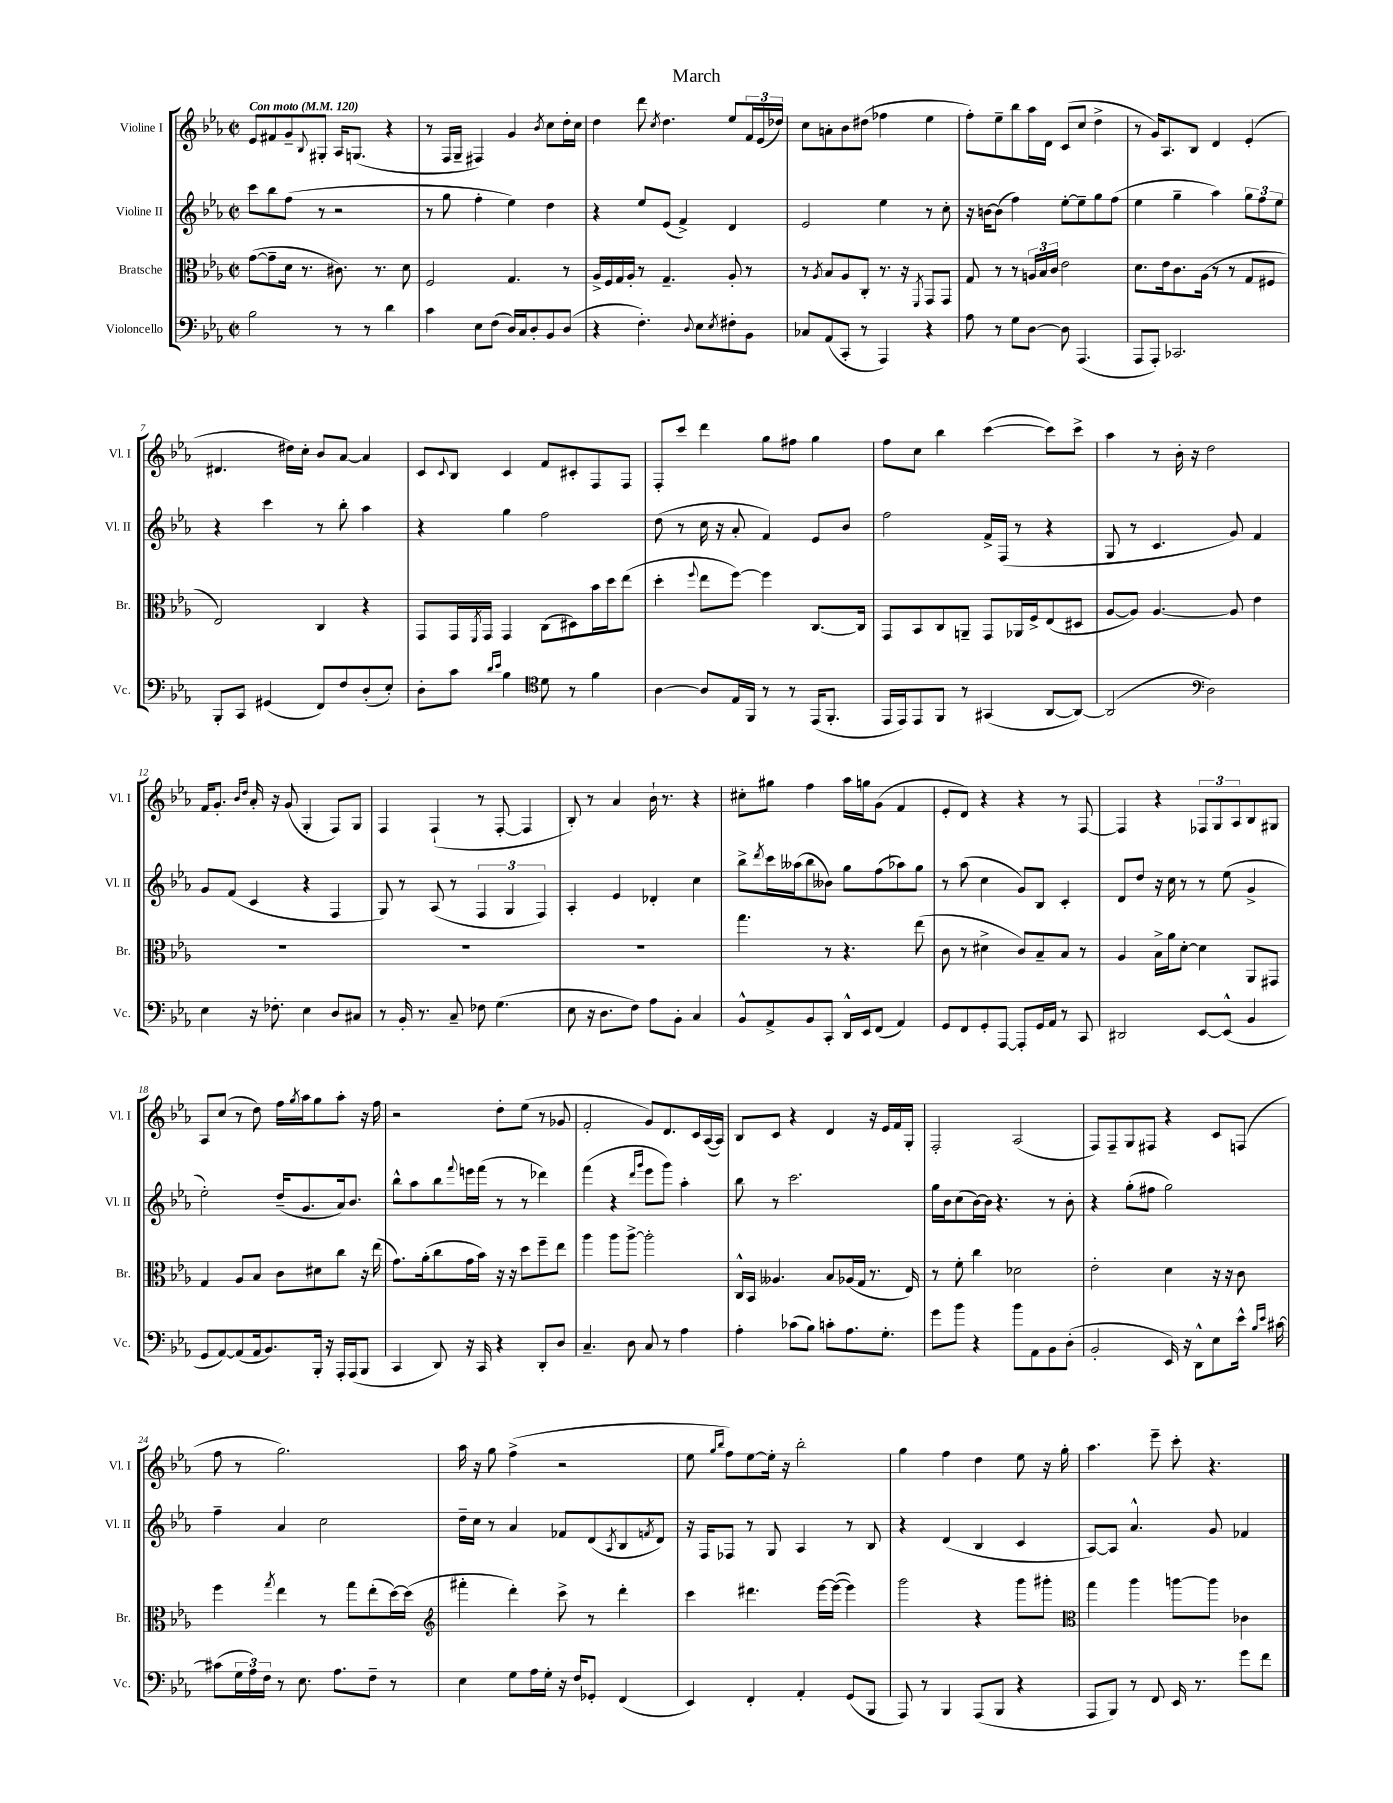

**kern	**kern	**kern	**kern
*staff4	*staff3	*staff2	*staff1
*clefF4	*clefC3	*clefG2	*clefG2
*k[b-e-a-]	*k[b-e-a-]	*k[b-e-a-]	*k[b-e-a-]
*M2/2	*M2/2	*M2/2	*M2/2
*met(c|)	*met(c|)	*met(c|)	*met(c|)
*MM120	*MM120	*MM120	*MM120
2B-	([8g	8ccc	8e-
.	8g~]	8bb-	8f#
.	16d	(8ff	8g~
.	8.r	.	.
.	.	.	8qqB-
.	.	8r	8G#'
8r	8.c#)	2r	16A-
.	.	.	(8.G
8r	.	.	.
.	8.r	.	.
4d	.	.	4r
.	8d	.	.
=	=	=	=
4c	2F	8r	8r
.	.	8gg	16F
.	.	.	16G~
8E-	.	4ff'	4F#)
(8F	.	.	.
16D)	4.G	4ee-)	4g
16C	.	.	.
8D'	.	.	.
.	.	.	8qb-
8BB-	.	4dd	8cc
(8D	8r	.	16dd'
.	.	.	16cc
=	=	=	=
4r	16A-^	4r	4dd
.	16F	.	.
.	16G	.	.
.	16A-'	.	.
4.F')	8r	8ee-	8ddd
.	.	.	8qcc
.	4.G~	(8e-	4.dd
.	.	4f^)	.
8qqD	.	.	.
8E-	.	.	.
8qE-	.	.	.
8F#'	8A-'	4d	8ee-
8BB-	8r	.	24f
.	.	.	(24e-
.	.	.	24dd-)
=	=	=	=
8C-	8r	2e-	8cc
.	8qA-	.	.
(8AA-	8B-	.	8a'
8CC'	8A-	.	8b-
8r	8C'	.	(8dd#
4AAA-)	8.r	4ee-	4ff-
.	16r	.	.
.	8qFF	.	.
4r	8GG	8r	4ee-
.	8GG	8cc'	.
=	=	=	=
8A-	8G	16r	8ff')
.	.	[16b	.
8r	8r	(8b]	8ee-~
8G	8r	4ff)	8bb-
[8D	24A	.	16aa-
.	24B-	.	.
.	.	.	16d
.	24c	.	.
8D]	2e-	[8ee-'	(8c
(4.AAA-	.	8ee-~]	8cc
.	.	8gg	4dd^
.	.	(8ff	.
=	=	=	=
8AAA-	8.d	4ee-	8r
8AAA-')	.	.	16g)
.	16e-	.	8.A-
2.CC-	8.c	4gg~	.
.	.	.	8B-
.	(16A-	.	.
.	8r	4aa-)	4d
.	8r	.	.
.	8G	12gg	(4e-'
.	.	12ff	.
.	8F#	.	.
.	.	12ee-	.
=	=	=	=
8BBB-'	2E-)	4r	4.d#
8CC	.	.	.
(4GG#	.	4ccc	.
.	.	.	16dd#)
.	.	.	16cc'
8FF)	4C	8r	8b-
8F	.	8bb-'	[8a-
(8D'	4r	4aa-	4a-]
8E-')	.	.	.
=	=	=	=
8D'	8GG	4r	8c
.	.	.	8qqc
8c	16GG	.	8B-
.	8qFF	.	.
.	16GG	.	.
16qqd	.	.	.
16qqe-	.	.	.
4B-	4GG	4gg	4c
*clefC4	*	*	*
8d	(8C	2ff	8f
8r	8D#)	.	8c#'
4f	16b-	.	8F
.	16dd	.	.
.	(8ee-	.	8F
=	=	=	=
[4A-	4dd'	(8dd	8F'
.	.	8r	8ccc
.	8qqff	.	.
8A-]	8ee-	16cc	4ddd
.	.	16r	.
16E-	[8ff)	8a-'	.
16FF	.	.	.
8r	4ff]	4f)	8gg
8r	.	.	8ff#
(16EE-	[8.C	8e-	4gg
8.FF'	.	.	.
.	.	8b-	.
.	16C]	.	.
=	=	=	=
16EE-	8GG	2ff	8ff
16EE-)	.	.	.
8EE-	8BB-	.	8cc
8FF	8C	.	4bb-
8r	8AA~	.	.
(4GG#	8GG	16f^	([4ccc
.	.	(16F	.
.	16AA-	8r	.
.	16F^	.	.
[8AA-	(8E-	4r	8ccc])
8AA-_)	8D#	.	8ccc^
=	=	=	=
(2AA-]	[8A-	8G	4aa-
.	8A-])	8r	.
.	[4.A-	4.c	8r
.	.	.	16b-'
.	.	.	16r
*clefF4	*	*	*
2D)	.	.	2dd
.	8A-]	8g)	.
.	4e-	4f	.
=	=	=	=
4E-	1r	8g	16f
.	.	.	8.g'
.	.	(8f	.
.	.	.	16qqb-
.	.	.	16qqdd
16r	.	4c	16a-'
8.F-'	.	.	16r
.	.	.	(8g
4E-	.	4r	4G'
8D	.	4F	8F)
8C#	.	.	8G
=	=	=	=
8r	1r	8G)	4F
16BB-'	.	8r	.
8.r	.	.	.
.	.	(8A-	(4F`
8C~	.	8r	.
8F-	.	6F	8r
(4.G	.	.	[8F'
.	.	6G	.
.	.	.	4F]
.	.	6F)	.
=	=	=	=
8E-	1r	4A-'	8B-')
16r	.	.	8r
8.D	.	.	.
.	.	4e-	4a-
8F)	.	.	.
8A-	.	4d-'	16b-`
.	.	.	8.r
8BB-'	.	.	.
4C	.	4cc	4r
=	=	=	=
8BB-^^	4.gg	8bb-^	8cc#'
.	.	8qddd	.
8AA-^	.	16ccc	8gg#
.	.	(16aa--	.
8BB-	.	8bb-	4ff
8CC'	8r	8b--)	.
16DD^^	4.r	8gg	16aa-
16EE-	.	.	16gg
(8FF	.	(8ff	(8g
4AA-)	.	8aa-)	4f
.	(8ee-	8gg	.
=	=	=	=
8GG	8c	8r	8e-'
8FF	8r	(8aa-	8d)
8GG'	4d#^	4cc	4r
[8AAA-	.	.	.
8AAA-']	8c)	8g)	4r
16GG	8B-~	8B-	.
16AA-	.	.	.
8r	8B-	4c'	8r
8CC	8r	.	[8F
=	=	=	=
2DD#	4A-	8d	4F]
.	.	8dd	.
.	16B-^	16r	4r
.	16a-	16cc	.
.	[8d'	8r	.
[8EE-	4d]	8r	12F-
.	.	.	12G
(8EE-^^]	.	(8ee-	.
.	.	.	12A-
4BB-	8AA-	4g^	8B-
.	8GG#	.	8G#
=	=	=	=
8GG	4G	2ee-')	8A-
[8AA-)	.	.	(8cc
(8AA-]	8A-	.	8r
16AA-	8B-	.	8dd)
8.BB-)	.	.	.
.	8c	(16dd~	16ff
.	.	.	8qgg
.	.	8.g	16aa-
16BBB-'	8d#	.	8gg
16r	.	.	.
16AAA-'	8cc	16a-)	8aa-'
(16AAA-	.	8.b-	.
8BBB-	16r	.	16r
.	(16ee-	.	16ff
=	=	=	=
4CC	8.g)	8bb-^^	2r
.	.	8aa-	.
.	(16a-'	.	.
8DD)	8cc	8bb-	.
.	.	8qqfff	.
16r	16g	16eee	.
16CC	16b-)	(16fff	.
4r	16r	8r	8dd'
.	16r	.	.
.	8dd	8r	(8ee-
8DD'	8ff~	4ddd-)	8r
8D	8ee-	.	8g-
=	=	=	=
4.C~	4aa-	(4fff	2f'
.	8aa-	4r	.
8D	[8aa-^	.	.
.	.	16qqddd	.
.	.	16qqggg	.
8C	2aa-']	8eee-	8g)
8r	.	8ggg)	8.d
4A-	.	4aa-'	.
.	.	.	16c
.	.	.	([16A-
.	.	.	16A-])
=	=	=	=
4A-'	16C^^	8bb-	8B-
.	16BB-	.	.
.	4.A--	8r	8c
(8c-	.	2.ccc	4r
8B-)	.	.	.
8c'	8B-	.	4d
8.A-	(16A-	.	.
.	16G	.	.
.	8.r	.	16r
8.G'	.	.	16e-
.	.	.	16f
.	16E-)	.	16G'
=	=	=	=
8g	8r	16gg	2F'
.	.	16b-	.
8b-	8f'	(8cc	.
4r	4cc	[16b-)	.
.	.	16b-]	.
.	.	4.r	.
8b-	2d-	.	(2A-
8AA-	.	.	.
8BB-	.	8r	.
(8D'	.	8b-'	.
=	=	=	=
2BB-'	2e-'	4r	8F)
.	.	.	8F~
.	.	(8gg'	8G
.	.	8ff#	8F#
16EE-)	4d	2gg)	4r
16r	.	.	.
8DD^^	.	.	.
8E-	16r	.	8c
.	16r	.	.
16e-^^	8c	.	(8F
16qqB-	.	.	.
16qqe-	.	.	.
[16c#	.	.	.
=	=	=	=
(8c#]	4ff	4ff~	8ff
24G	.	.	8r
24A-)	.	.	.
24F	.	.	.
.	8qgg	.	.
8r	4ee-	4a-	2.gg)
8.E-	.	.	.
.	8r	2cc	.
8.A-	.	.	.
.	8gg	.	.
8F~	(8ee-'	.	.
8r	[16dd)	.	.
.	(16dd]	.	.
=	=	=	=
*	*clefG2	*	*
4E-	4fff#'	16dd~	16aa-
.	.	16cc	16r
.	.	8r	8gg
8G	4ddd')	4a-	(4ff^
16A-	.	.	.
16G'	.	.	.
16r	8ccc^	8f-	2r
16F	.	.	.
8GG-'	8r	(8d	.
.	.	8qA-	.
(4FF	4ddd'	8B-	.
.	.	8qf	.
.	.	8d)	.
=	=	=	=
4EE-)	4ccc	16r	8ee-
.	.	16F	.
.	.	.	16qqgg
.	.	.	16qqbb-
.	.	8F-	8ff)
4FF'	4.ddd#	8r	[8ee-
.	.	8G	16ee-']
.	.	.	16r
4AA-'	.	4A-	2bb-'
.	[16eee-	.	.
.	(16eee-_	.	.
(8GG	4eee-])	8r	.
8BBB-	.	8B-	.
=	=	=	=
8AAA-)	2ggg	4r	4gg
8r	.	.	.
4BBB-	.	(4d	4ff
(8AAA-	4r	4B-	4dd
8BBB-	.	.	.
4r	8ggg	4c	8ee-
.	8ggg#'	.	16r
.	.	.	16gg'
=	=	=	=
*	*clefC3	*	*
8AAA-	4gg	[8A-)	4.aa-
8BBB-)	.	8A-]	.
8r	4aa-	4.a-^^	.
8FF	.	.	8eee-~
16EE-	[8aa	.	8ccc'
8.r	.	.	.
.	8aa]	8g	4.r
8g	4c-	4f-	.
8f	.	.	.
==	==	==	==
*-	*-	*-	*-
